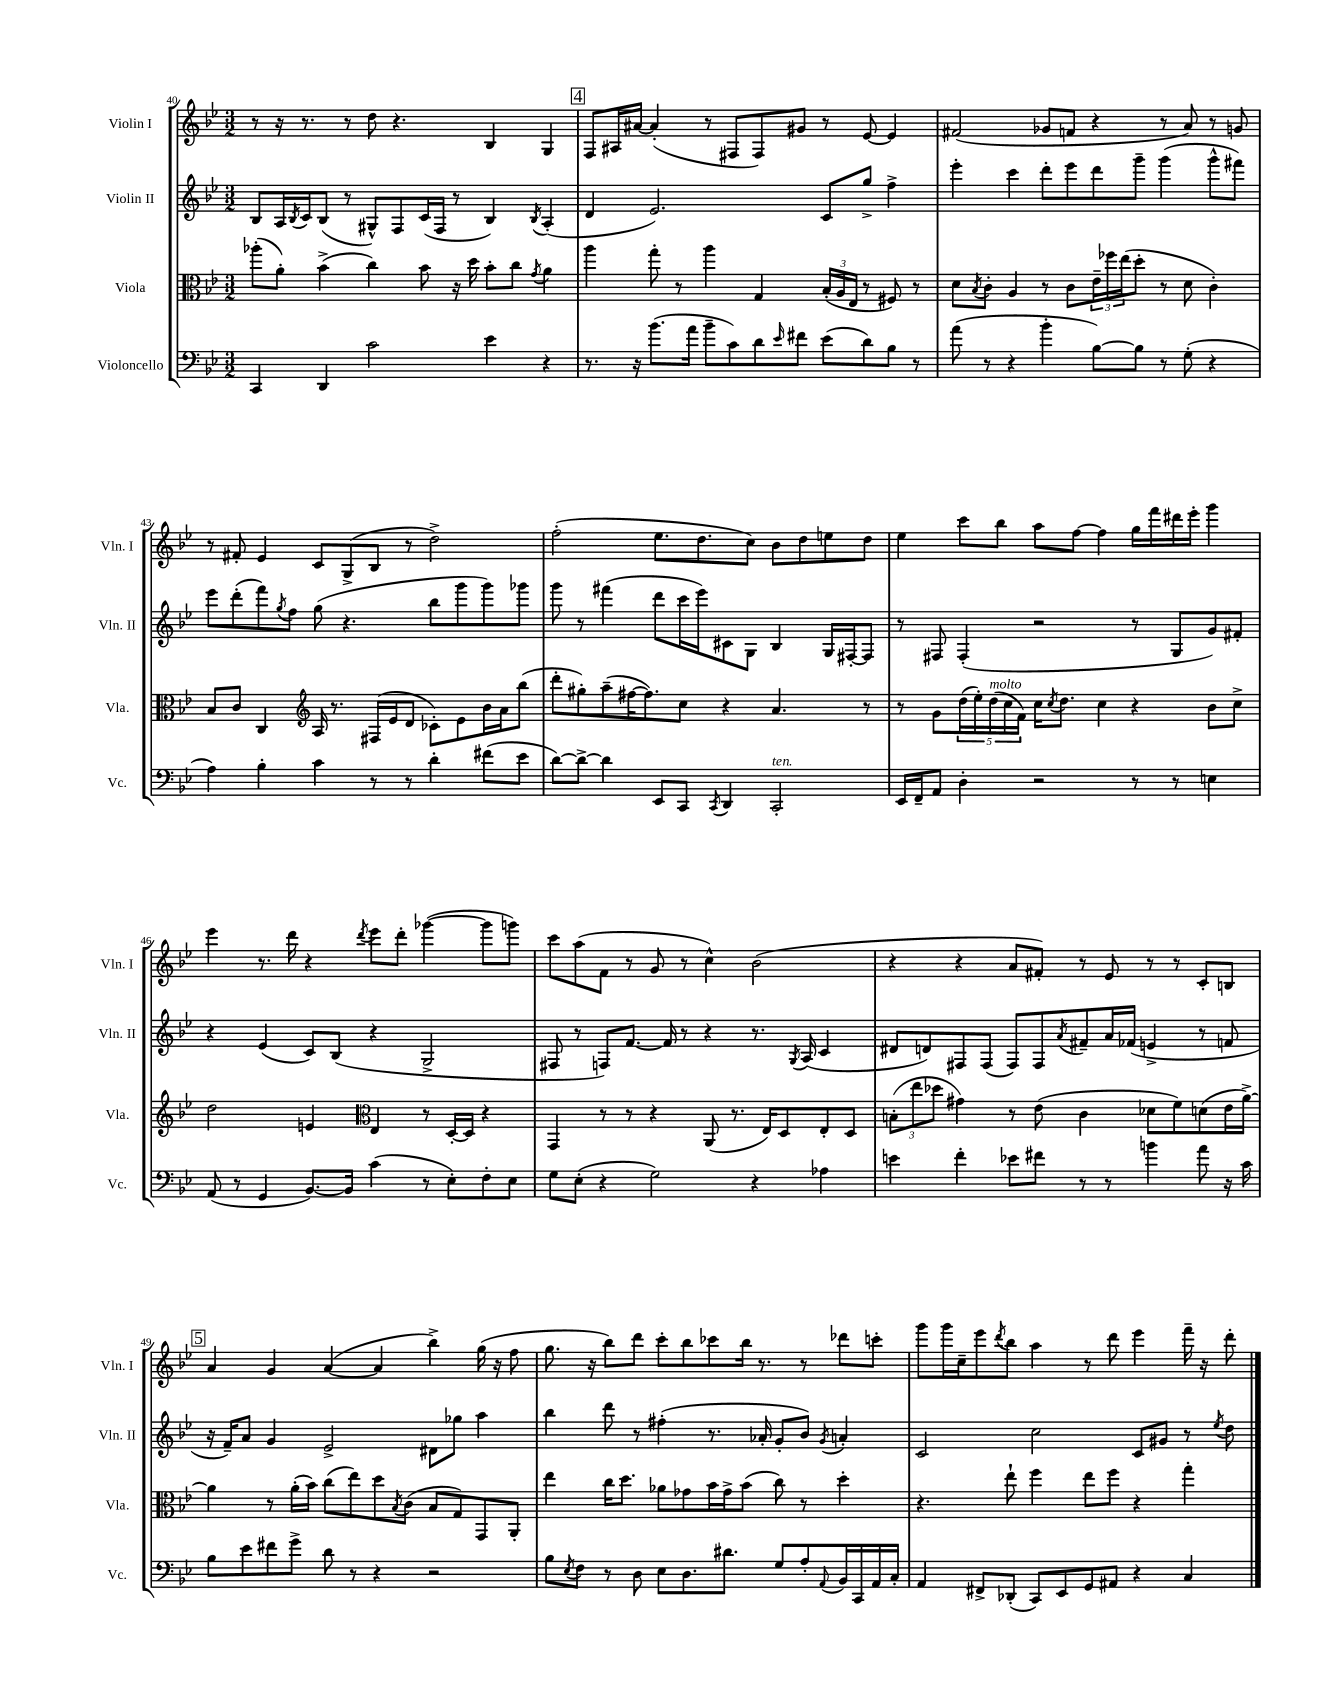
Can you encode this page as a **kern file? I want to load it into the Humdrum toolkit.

**kern	**kern	**kern	**kern
*part4	*part3	*part2	*part1
*staff4	*staff3	*staff2	*staff1
*I"Violoncello	*I"Viola	*I"Violin II	*I"Violin I
*I'Vc.	*I'Vla.	*I'Vln. II	*I'Vln. I
*clefF4	*clefC3	*clefG2	*clefG2
*k[b-e-]	*k[b-e-]	*k[b-e-]	*k[b-e-]
*M3/2	*M3/2	*M3/2	*M3/2
=40	=40	=40	=40
4CC/	(8aa-X'\L	8B-/L	8r
.	8a'\J)	16A/L	16r
.	.	8qB-/	.
.	.	16c/J	8.r
4DD/	(4b-^\	(8B-/J	.
.	.	8r	8r
2c\	4cc\)	8G#X^^/L)	8dd\
.	.	8F/	4.r
.	8b-\	(16c/L	.
.	.	16F/JJ	.
.	16r	8r	.
.	16dd\	.	.
4e-\	8b-'\L	4B-/)	4B-/
.	8cc\J	.	.
.	8qg/	8qB-/	.
4r	4a\	(4A'/	4G/
!!LO:REH:place=s1:t=4
=41	=41	=41	=41
8.r	4aa\	4d/	8F/L
.	.	.	16A#X/L
16r	.	.	[16a#X/JJ
(8.b-\L	8gg'\	2.e-/)	(4a#'/]
.	8r	.	.
16a\Jk	.	.	.
8b-~\L	4aa\	.	8r
8c\)	.	.	8F#X/L
8d\	4G/	.	8F#/)
16qqe-/	.	.	.
8f#X\J	.	.	8g#X/J
(8e-\L	(24B-'/LL	8c/L	8r
.	24A/	.	.
.	24E-/JJ	.	.
8d\)	8r	8gg^/J	[8e-/
8B-\J	8F#X/)	4ff^\	4e-/]
8r	8r	.	.
=42	=42	=42	=42
(8a\	8d\L	4eee-'\	(2f#X/
.	8qB-/	.	.
8r	8c'\J	.	.
4r	4A/	4ccc\	.
4b-'\	8r	8ddd'\L	8g-X/L
.	8c\L	8eee-\	8fn/J
[8B-\L)	24e-~\L	8ddd\	4r
.	24ff-X\	.	.
.	(24ee-\J	.	.
8B-\J]	8dd'\J	8ggg~\J	.
8r	8r	(4ggg\	8r
(8G'\	8d\	.	8a/)
4r	4c'\)	8ggg^^\L	8r
.	.	8fff#X\J)	8gn/
!!LO:LB:g=z
=43	=43	=43	=43
4A\)	8B-/L	8eee-\L	8r
.	8c/J	(8ddd'\	8f#X'/
4B-'\	4C/	8fff\)	4e-/
.	.	8qgg/	.
.	.	8ff\J	.
*	*clefG2	*	*
4c\	16A/	(8gg\	8c/L
.	8.r	.	.
.	.	4.r	(8G^/
8r	(16F#X/LL	.	8B-/J
.	16e-/J	.	.
8r	8d/J	.	8r
4d'\	8c-X'\L)	8bb-\L	2dd^\)
.	8e-\	8ggg\	.
(8f#X\L	16b-\L	8ggg\)	.
.	16a\J	.	.
8e-\J	(8bb-\J	8ggg-X\J	.
=44	=44	=44	=44
[8d\L)	8ddd'\L	8ggg\	(2ff'\
8d^\J_	8gg#X'\)	8r	.
4d\]	(8aa~\	(4fff#X\	.
.	[16ff#X\K	.	.
.	8.ff#\])	.	.
8EE-/L	.	8ddd\L	8.ee-\L
8CC/J	8cc\J	16ccc\L	.
.	.	16eee-\J)	8.dd\
8qCC/	.	.	.
4DD/	4r	8c#X\	.
.	.	8G\J	8cc\J)
!LO:TX:a:i:t=ten.	!	!	!
2CC'/	4.a/	4B-/	8b-\L
.	.	.	8dd\
.	.	16G/LL	8een\
.	.	[16F#X'/J	.
.	8r	8F#/J]	8dd\J
=45	=45	=45	=45
16EE-/LL	8r	8r	4ee-\
16FF~/J	.	.	.
8AA/J	8g\L	8F#X/	.
4D'\	(20dd\L	(4F#'/	8ccc\L
.	20ee-'\)	.	.
!	!LO:TX:a:i:t=molto	!	!
.	(20dd\	.	.
.	.	.	8bb-\J
.	20cc\	.	.
.	20f\JJ)	.	.
2r	16cc\KL	2r	8aa\L
.	8qcc/	.	.
.	8.dd\J	.	.
.	.	.	[8ff\J
.	4cc\	.	4ff\]
8r	4r	8r	16gg\LL
.	.	.	16fff\
8r	.	8G/L	16ddd#X\
.	.	.	16eee-'\JJ
4En\	8b-\L	8g/)	4ggg\
.	8cc^\J	8f#X'/J	.
!!LO:LB:g=z
=46	=46	=46	=46
(8AA/	2dd\	4r	4eee-\
8r	.	.	.
4GG/	.	(4e-/	8.r
.	.	.	16ddd\
[8.BB-/L)	4en/	8c/L)	4r
.	.	(8B-/J	.
16BB-/Jk]	.	.	.
*	*clefC3	*	*
.	.	.	8qddd/
(4c\	4E-/	4r	8eee-\L
.	.	.	8ddd'\J
8r	8r	2G^/	([4ggg-X\
8E-'\L)	[16D'/LL	.	.
.	16D/JJ]	.	.
8F'\	4r	.	8ggg-\L]
8E-\J	.	.	8gggn\J)
=47	=47	=47	=47
8G\L	4GG/	8F#X/	8ccc\L
(8E-'\J	.	8r	(8aa\
4r	8r	8Fn/L)	8f\J
.	8r	[8.f/J	8r
2G\)	4r	.	8g/
.	.	16f/]	.
.	.	8r	8r
.	(8AA/	4r	4cc^^\)
.	8.r	.	.
4r	.	8.r	(2b-\
.	16E-/KL)	.	.
.	8D/	.	.
.	.	8qG/	.
.	.	(16A/	.
4A-X\	8E-'/	4c/	.
.	8D/J	.	.
=48	=48	=48	=48
4en\	(12Bn'\L	8d#X/L	4r
.	12ee-\	.	.
.	.	8dn/)	.
.	12dd-X\J	.	.
4f'\	4g#X\)	8F#X/	4r
.	.	(8F#/J	.
8e-X\L	8r	8F#/L)	8a/L
8f#X\J	(8e-\	8F#/	8f#X'/J)
.	.	8qa/	.
8r	4c\	8f#X~/	8r
8r	.	16a/L	8e-/
.	.	(16f-X/JJ	.
4bn\	8d-X\L	4en^/	8r
.	8f\)	.	8r
8a\	(8dn\	8r	8c'/L
16r	16e-\L	8fn/	8Bn/J
16c\	[16a^\JJ)	.	.
!!LO:LB:g=z
!!LO:REH:place=s1:t=5
=49	=49	=49	=49
8B-\L	4a\]	16r	4a/
.	.	16f~/KL)	.
8e-\	.	8a/J	.
8f#X\	8r	4g/	4g/
8g^\J	(16a'\LL	.	.
.	16b-\JJ)	.	.
8d\	(8cc\L	2e-^/	([4a/
8r	8ee-\)	.	.
4r	8dd\	.	4a/]
.	8qB-/	.	.
.	(8c\J	.	.
2r	8B-/L	8d#X\L	4bb-^\)
.	8G/)	8gg-X\J	.
.	8GG/	4aa\	(16gg\
.	.	.	16r
.	8AA'/J	.	8ff\
=50	=50	=50	=50
8B-\L	4ee-\	4bb-\	8.gg\
8qE-/	.	.	.
8F\J	.	.	.
.	.	.	16r
8r	16cc\KL	8ddd\	8bb-\L)
.	8.dd\J	.	.
8D\	.	8r	8ddd\J
8E-\L	8a-X\L	(4ff#X'\	8ccc'\L
8.D\	8g-X\	.	8bb-\
.	16b-\L	8.r	8ccc-X\
8.d#X\J	16g-^\J	.	.
.	(8b-\J	.	16bb-\Jk
.	.	16a-X'/	8.r
8G/L	8cc\)	8g'/L	.
8A'/	8r	8b-/J)	8r
8qqAA/	.	8qg/	.
16BB-/L	4dd'\	4an'/	8ddd-X\L
16CC/	.	.	.
16AA/	.	.	8cccn'\J
16C'/JJ	.	.	.
=51	=51	=51	=51
4AA/	4.r	2c/	8ggg\L
.	.	.	16ggg\L
.	.	.	16cc~\J
8FF#X^/L	.	.	8eee-\
.	.	.	8qddd/
(8DD-X'/J	8ee-`\	.	8bb-\J
8CC/L)	4ff\	2cc\	4aa\
8EE-/	.	.	.
8GG/	8ee-\L	.	8r
8AA#X/J	8ff\J	.	8ddd\
4r	4r	8c/L	4eee-\
.	.	8g#X/J	.
4C/	4gg'\	8r	16fff~\
.	.	.	16r
.	.	8qee-/	.
.	.	8dd\	8ddd'\
==	==	==	==
*-	*-	*-	*-
